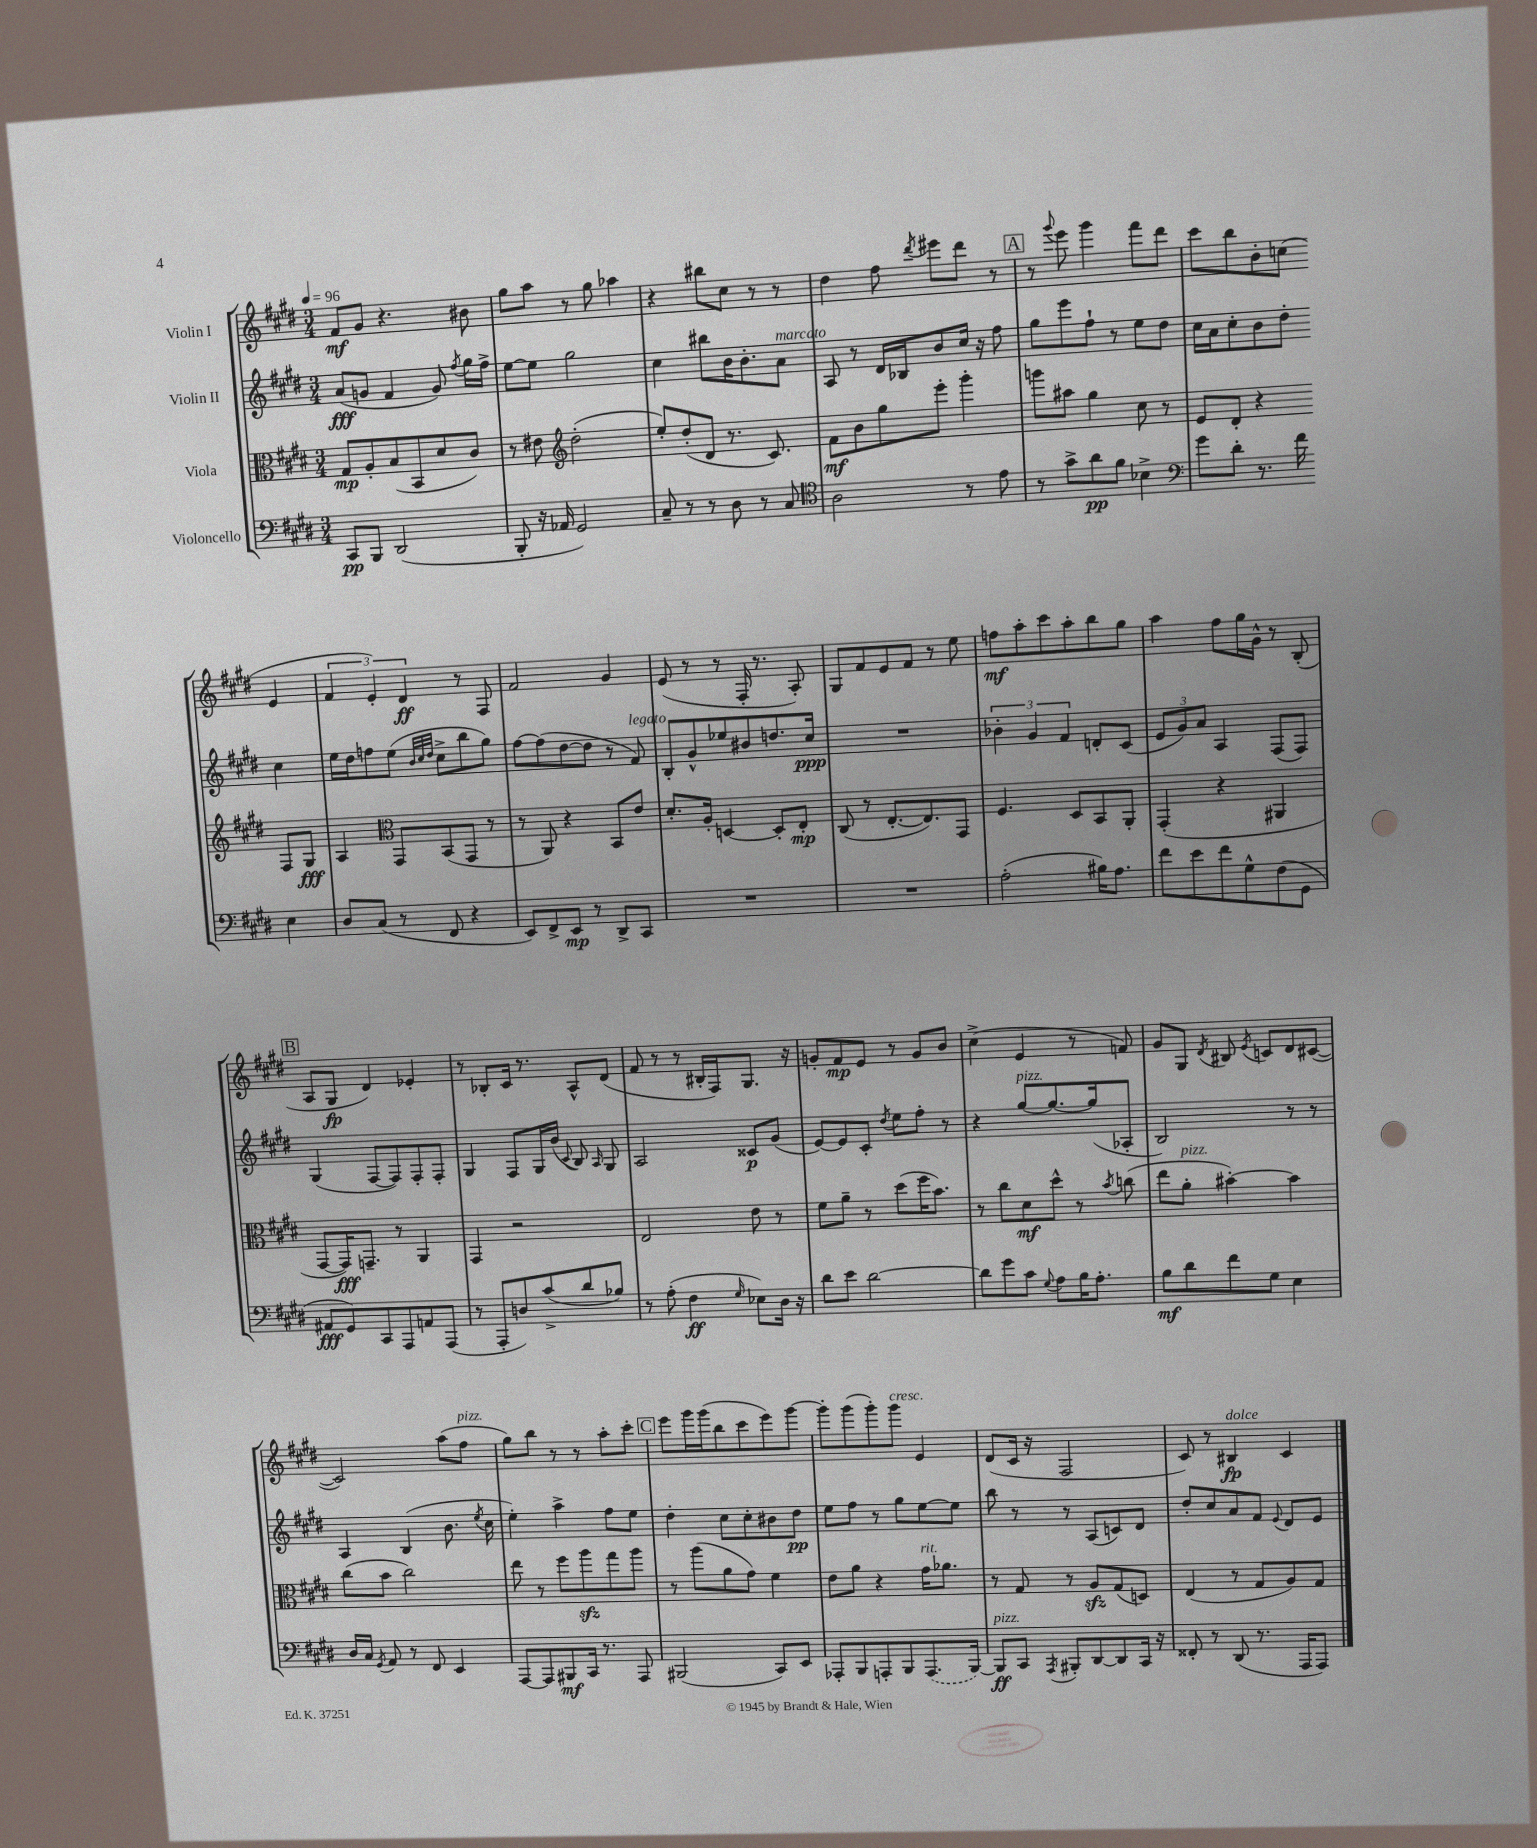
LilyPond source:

<<
\new StaffGroup <<
\new Staff = "s0" \with { instrumentName = "Violin I" } {
    \clef treble \key e \major \numericTimeSignature \time 3/4 \tempo 4 = 96
    \autoBeamOff fis'8[\mf gis'8] r4. bis'8 |
    gis''8[ a''8] r8 gis''8 aes''4 |
    r4 bis''8[ cis''8] r8 r8 |
    dis''4 fis''8 \acciaccatura { dis'''8 } eis'''8[ dis'''8] r8 |
    \mark \markup { \box "A" } r8 \appoggiatura { gis'''8 } e'''8 gis'''4 fis'''8[ dis'''8] |
    cis'''8[ b''8 b'8-. c''8]( e'4 |
    \tuplet 3/2 { fis'4 e'4-.) dis'4\ff } r8 fis8 |
    fis'2 gis'4 |
    e'8( r8 r8 fis16-. r8. a8-.) |
    gis8[ fis'8 e'8 fis'8] r8 e''8 |
    f''8[\mf a''8-. cis'''8 a''8-. b''8 gis''8] |
    a''4 fis''8[ gis''16 gis'16]-^ r8 b8-.( |
    \mark \markup { \box "B" } a8[ gis8]\fp dis'4) ees'4-. |
    r8 bes8[-. cis'16] r8. a8[-^ dis'8]( |
    fis'8 r8 r8 bis16[-. fis16) gis8.] r16 |
    g'8[-. fis'8\mp e'8] r8 g'8[ b'8] |
    cis''4->( e'4 r8 f'8) |
    gis'8[ gis8] \acciaccatura { dis'8 } bis8 \acciaccatura { e'8 } c'8[ dis'8 cis'8]~( |
    cis'2) a''8[( fis''8]^\markup { \italic "pizz." } |
    gis''8[) b''8] r8 r8 a''8[-. cis'''8]-. |
    \mark \markup { \box "C" } e'''8[ gis'''16 gis'''16( b''8 cis'''8 e'''8) gis'''8]~ |
    gis'''8[-. gis'''8( gis'''8-.) gis'''8]^\markup { \italic "cresc." } e'4 |
    dis'8[( cis'16] r16 fis2 |
    cis'8) r8 bis4\fp^\markup { \italic "dolce" } cis'4 \bar "|." |
}
\new Staff = "s1" \with { instrumentName = "Violin II" } {
    \clef treble \key e \major \numericTimeSignature \time 3/4
    \autoBeamOff a'8[\fff( g'8] fis'4 g'8) \acciaccatura { fis''8 } gis''16[ fis''16]-> |
    e''8[~ e''8] gis''2 |
    cis''4 bis''8[ b'16 b'8.-. a'8]^\markup { \italic "marcato" } |
    a8 r8 dis'16[ bes16 b'8 cis''16] r16 fis''8 |
    \mark \markup { \box "A" } gis''8[ e'''8 fis''8]-! r8 e''8[ dis''8] |
    cis''16[ a'16 cis''8-. b'8 dis''8]-. cis''4 |
    e''16[ dis''16 f''8 e''8]( \grace { b'32[ cis''32 dis''32] } cis''8[-> b''8 gis''8]) |
    fis''8[~ fis''8( dis''8~ dis''8] r8 fis'8^\markup { \italic "legato" }) |
    b8[-. gis'8-^ ees''8 bis'8 d''8. cis''16]\ppp |
    R2. |
    \tuplet 3/2 { bes'4-. gis'4 fis'4 } d'8[-. cis'8]( |
    \tuplet 3/2 { e'8[ gis'8) a'8] } a4 fis8[( fis8]) |
    \mark \markup { \box "B" } gis4( fis8[~ fis8) fis8-. fis8]-. |
    gis4 fis8[ gis16 b'16]( \appoggiatura { cis'8 } b8) \grace { a16 } gis8 |
    a2 cisis'8[\p gis'8]( |
    e'8[~) e'8 cis'8]-. \acciaccatura { dis''8 } e''8[ fis''8]-. r8 |
    r4 gis''8[~^\markup { \italic "pizz." } gis''8.~ gis''16( aes8]-. |
    b2) r8 r8 |
    a4 b4( b'8. \acciaccatura { e''8 } cis''16 |
    e''4-.) a''4-> fis''8[ e''8] |
    \mark \markup { \box "C" } dis''4-. cis''8[ cis''8-. bis'8 dis''8]\pp |
    e''8[ fis''8] r8 gis''8[ e''8~ e''8] |
    b''8 r8 r8 a8[( c'8) dis'8] |
    dis''8[-. cis''8 a'8 fis'8] \appoggiatura { e'8 } dis'8[ e'8] \bar "|." |
}
\new Staff = "s2" \with { instrumentName = "Viola" } {
    \clef alto \key e \major \numericTimeSignature \time 3/4
    \autoBeamOff gis8[\mp a8-. b8( b,8 dis'8 cis'8]) |
    r8 eis'8 \clef treble dis''2-.( |
    e''8[-.) dis''8-.( dis'8] r8. cis'8.) |
    fis'8[\mf b'8 gis''8 e'''8]-. gis'''4-. |
    \mark \markup { \box "A" } g'''8[ ais''8] gis''4 cis''8 r8 |
    e'8[ dis'8]-. r4 fis8[ gis8]\fff |
    a4 \clef alto gis,8[ b,8( gis,8] r8 |
    r8 a,8) r4 b,8[ e'8] |
    dis'8.[-. a16]-. d4~ d8[-. e8]-.\mp |
    cis8( r8 e8.[~-. e8.) gis,8] |
    fis4. dis8[ b,8 a,8]-. |
    gis,4-.( r4 ais,4 |
    \mark \markup { \box "B" } gis,8[~ gis,16\fff) g,8.]-- r8 a,4 |
    gis,4 r2 |
    e2 e'8 r8 |
    fis'8[ a'8]-- r8 dis''8[( fis''16 b'8.]) |
    r8 cis''8[ dis'8\mf dis''8]-^ r8 \acciaccatura { b'8 } c''8( |
    e''8[ a'8]-.^\markup { \italic "pizz." } bis'4~-.) bis'4 |
    cis''8[( b'8] cis''2) |
    e''8 r8 fis''8[ a''8\sfz gis''8 a''8] |
    \mark \markup { \box "C" } r8 a''8[( a'8 gis'8]) fis'4 |
    e'8[ a'8] r4 gis'16[^\markup { \italic "rit." } aes'8.] |
    r8 gis8 r8 a8[\sfz gis8( d8]) |
    e4( r8 gis8[ a8) gis8] \bar "|." |
}
\new Staff = "s3" \with { instrumentName = "Violoncello" } {
    \clef bass \key e \major \numericTimeSignature \time 3/4
    \autoBeamOff cis,8[\pp b,,8] dis,2( |
    b,,8-. r16 aes,16 gis,2) |
    cis8-- r8 r8 dis8 r8 cis8 |
    \clef tenor a2 r8 e'8 |
    \mark \markup { \box "A" } r8 gis'8[-> a'8\pp fis'8] bes4-> |
    \clef bass gis'8[ dis'8]-. r8. fis'16 e4 |
    dis8[ cis8]( r8 fis,8 r4 |
    e,8[) fis,8-> e,8]\mp r8 dis,8[-> cis,8] |
    R2. |
    R2. |
    a2-.( bis16[) a8.] |
    fis'8[ e'8 fis'8 gis8-^ fis8( gis,8] |
    \mark \markup { \box "B" } ais,8[\fff gis,8) cis,8 a,,8 a,8 a,,8]( |
    r8 a,,8[-. d8) cis'8->( dis'8 bes8]) |
    r8 a8-.( fis4\ff \grace { gis16 } ees8[) dis16] r16 |
    dis'8[ e'8] dis'2~ |
    dis'8[ gis'8 cis'8] \appoggiatura { gis8 } a8[ b16 a8.]-. |
    b8[\mf dis'8 fis'8 gis8] e4 |
    dis16[ cis16] \acciaccatura { gis,8 } a,8 r8 fis,8 e,4 |
    a,,8[~ a,,8 bis,,8\mf cis,16] r8. a,,8 |
    \mark \markup { \box "C" } bis,,2( cis,8[) e,8] |
    aes,,8[-. b,,8 a,,8-. b,,8 \once \slurDashed a,,8.( b,,16]~) |
    b,,8[\ff^\markup { \italic "pizz." } cis,8] \acciaccatura { a,,8 } bis,,8[-. dis,8~ dis,8 cis,16] r16 |
    fisis,8-. r8 dis,8( r8. a,,16[ a,,8]) \bar "|." |
}
>>
>>
\layout { \context { \Score \remove "Bar_number_engraver" } }
